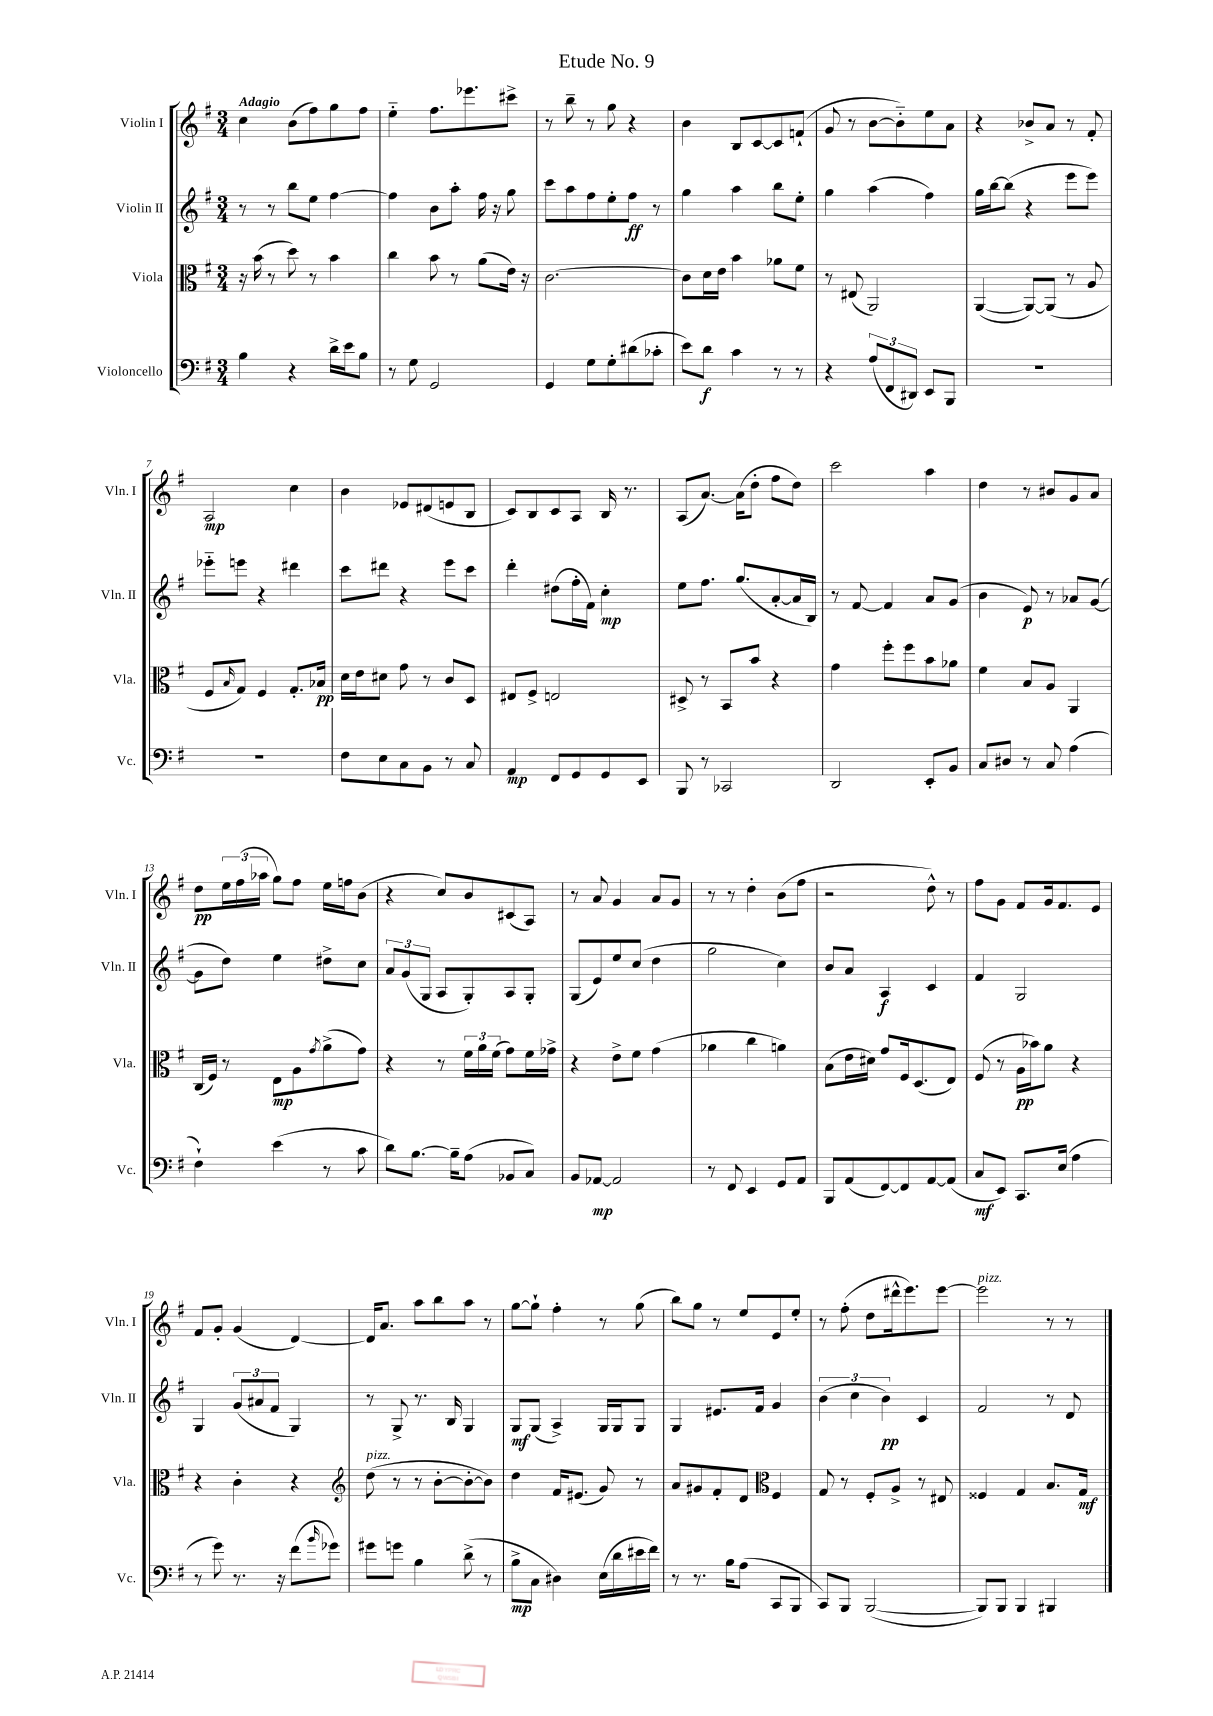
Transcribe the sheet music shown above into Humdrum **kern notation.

**kern	**dynam	**kern	**dynam	**kern	**dynam	**kern	**dynam
*part4	*part4	*part3	*part3	*part2	*part2	*part1	*part1
*staff4	*staff4	*staff3	*staff3	*staff2	*staff2	*staff1	*staff1
*I"Violoncello	*	*I"Viola	*	*I"Violin II	*	*I"Violin I	*
*I'Vc.	*	*I'Vla.	*	*I'Vln. II	*	*I'Vln. I	*
*clefF4	*	*clefC3	*	*clefG2	*	*clefG2	*
*k[f#]	*	*k[f#]	*	*k[f#]	*	*k[f#]	*
*M3/4	*	*M3/4	*	*M3/4	*	*M3/4	*
=1	=1	=1	=1	=1	=1	=1	=1
!	!	!	!	!	!	!LO:TX:a:B:t=Adagio	!
4B\	.	16r	.	8r	.	4cc\	.
.	.	(16b\	.	.	.	.	.
.	.	8r	.	8r	.	.	.
4r	.	8dd\)	.	8bb\L	.	(8b\L	.
.	.	8r	.	8ee\J	.	8ff#\)	.
16d^\LL	.	4b\	.	[4ff#\	.	8gg\	.
16e\J	.	.	.	.	.	.	.
8B\J	.	.	.	.	.	8ff#\J	.
=2	=2	=2	=2	=2	=2	=2	=2
8r	.	4cc\	.	4ff#\]	.	4ee\	.
8G\	.	.	.	.	.	.	.
2GG/	.	8b\	.	8b\L	.	8.ff#\L	.
.	.	8r	.	8aa'\J	.	.	.
.	.	.	.	.	.	8.eee-X\	.
.	.	(8a\L	.	16ff#\	.	.	.
.	.	.	.	16r	.	.	.
.	.	16e\Jk)	.	8gg\	.	8ccc#X^\J	.
.	.	16r	.	.	.	.	.
=3	=3	=3	=3	=3	=3	=3	=3
4GG/	.	[2.c\	.	8ccc\L	.	8r	.
.	.	.	.	8aa\	.	8bb~\	.
8G\L	.	.	.	8ff#\	.	8r	.
8G'\	.	.	.	8ee'\	.	8gg\	.
(8d#X\	.	.	.	8ff#\J	ff	4r	.
8c-X'\J	.	.	.	8r	.	.	.
=4	=4	=4	=4	=4	=4	=4	=4
8e\L)	.	8c\L]	.	4gg\	.	4b\	.
8d\J	f	16d\L	.	.	.	.	.
.	.	16e\JJ	.	.	.	.	.
4c\	.	4b\	.	4aa\	.	8B/L	.
.	.	.	.	.	.	[8c/	.
8r	.	8a-X\L	.	8bb\L	.	8c/]	.
8r	.	8f#\J	.	8ee'\J	.	(8fn`/J	.
=5	=5	=5	=5	=5	=5	=5	=5
4r	.	8r	.	4gg\	.	8g/	.
.	.	(8E#X/	.	.	.	8r	.
(12A/L	.	2AA/)	.	(4aa\	.	[8b\L	.
12FF#/	.	.	.	.	.	.	.
.	.	.	.	.	.	8b\])	.
12DD#X/J)	.	.	.	.	.	.	.
8EE/L	.	.	.	4ff#\)	.	8ee\	.
8BBB/J	.	.	.	.	.	8a\J	.
=6	=6	=6	=6	=6	=6	=6	=6
2.r	.	([4AA/	.	16gg\LL	.	4r	.
.	.	.	.	[16bb\J	.	.	.
.	.	.	.	(8bb\J]	.	.	.
.	.	8AA/L_)	.	4r	.	8b-X^/L	.
.	.	(8AA/J]	.	.	.	8a/J	.
.	.	8r	.	8eee\L	.	8r	.
.	.	8A/	.	8eee\J)	.	8f#'/	.
!!LO:LB:g=z
=7	=7	=7	=7	=7	=7	=7	=7
2.r	.	8F#/L	.	8eee-X\L	.	2A/	mp
.	.	16qqB/	.	.	.	.	.
.	.	8G/J)	.	8eeen\J	.	.	.
.	.	4F#/	.	4r	.	.	.
.	.	8.G'/L	.	4ddd#X\	.	4cc\	.
.	.	16B-X/Jk	pp	.	.	.	.
=8	=8	=8	=8	=8	=8	=8	=8
8F#\L	.	16d\LL	.	8ccc\L	.	4b\	.
.	.	16e\J	.	.	.	.	.
8E\	.	8d#X\J	.	8ddd#X\J	.	.	.
8C\	.	8g\	.	4r	.	8e-X/L	.
8BB\J	.	8r	.	.	.	(8d#X/	.
8r	.	8c/L	.	8eee\L	.	8en/	.
8C/	.	8D/J	.	8ccc\J	.	8B/J	.
=9	=9	=9	=9	=9	=9	=9	=9
4AA/	mp	8E#X/L	.	4ddd'\	.	8c/L)	.
.	.	8F#^/J	.	.	.	8B/	.
8FF#/L	.	2En/	.	(8dd#X\L	.	8c/	.
8GG/	.	.	.	16ff#'\L	.	8A/J	.
.	.	.	.	16f#\JJ)	.	.	.
8GG/	.	.	.	4cc'\	mp	16B/	.
.	.	.	.	.	.	8.r	.
8EE/J	.	.	.	.	.	.	.
=10	=10	=10	=10	=10	=10	=10	=10
8BBB/	.	8D#X^/	.	8ee\L	.	(8A/L	.
8r	.	8r	.	8.ff#\J	.	[8.a/J)	.
2CC-X/	.	8BB/L	.	.	.	.	.
.	.	.	.	(8.gg/L	.	(16a\KL]	.
.	.	8b/J	.	.	.	8dd'\J	.
.	.	4r	.	[8a'/	.	8ff#\L	.
.	.	.	.	16a/L]	.	8dd\J)	.
.	.	.	.	16B/JJ)	.	.	.
=11	=11	=11	=11	=11	=11	=11	=11
2DD/	.	4g\	.	8r	.	2ccc\	.
.	.	.	.	[8f#/	.	.	.
.	.	8ff#'\L	.	4f#/]	.	.	.
.	.	8ff#\	.	.	.	.	.
8EE'/L	.	8b\	.	8a/L	.	4aa\	.
8BB/J	.	8a-X\J	.	(8g/J	.	.	.
=12	=12	=12	=12	=12	=12	=12	=12
8C/L	.	4f#\	.	4b\	.	4dd\	.
8D#X/J	.	.	.	.	.	.	.
8r	.	8B/L	.	8e/)	p	8r	.
8C/	.	8A/J	.	8r	.	8b#X/L	.
(4A\	.	4AA/	.	8a-X/L	.	8g/	.
.	.	.	.	([8g/J	.	8a/J	.
!!LO:LB:g=z
=13	=13	=13	=13	=13	=13	=13	=13
4F#`\)	.	(16C/LL	.	8g\L]	.	8dd\L	pp
.	.	16F#/JJ)	.	.	.	.	.
.	.	8r	.	8dd\J)	.	24ee\L	.
.	.	.	.	.	.	(24ff#\	.
.	.	.	.	.	.	24aa-X\JJ	.
(4e\	.	8E\L	mp	4ee\	.	8gg\L)	.
.	.	8A\	.	.	.	8ff#\J	.
.	.	8qg/	.	.	.	.	.
8r	.	(8a^\	.	8dd#X^\L	.	16ee\LL	.
.	.	.	.	.	.	16ffn\J	.
8c\	.	8g\J)	.	8cc\J	.	(8b\J	.
=14	=14	=14	=14	=14	=14	=14	=14
8d\L)	.	4r	.	12a/L	.	4r	.
.	.	.	.	(12g/	.	.	.
[8.B\J	.	.	.	.	.	.	.
.	.	.	.	12G/J	.	.	.
.	.	8r	.	8A/L	.	8cc/L)	.
16B~\KL]	.	.	.	.	.	.	.
(8A\J	.	24f#\LL	.	8G'/)	.	8b/	.
.	.	24a\	.	.	.	.	.
.	.	(24f#\JJ	.	.	.	.	.
8BB-X/L	.	8g\L)	.	8A/	.	(8c#X/	.
8C/J)	.	16f#\L	.	8G'/J	.	8A/J)	.
.	.	16g-X^\JJ	.	.	.	.	.
=15	=15	=15	=15	=15	=15	=15	=15
8BB/L	.	4r	.	(8G/L	.	8r	.
[8AA-X/J	mp	.	.	8e/)	.	8a/	.
2AA-/]	.	8e^\L	.	8ee/	.	4g/	.
.	.	8f#\J	.	(8cc/J	.	.	.
.	.	(4g\	.	4dd\	.	8a/L	.
.	.	.	.	.	.	8g/J	.
=16	=16	=16	=16	=16	=16	=16	=16
8r	.	4a-X\	.	2gg\	.	8r	.
8FF#/	.	.	.	.	.	8r	.
4EE/	.	4cc\	.	.	.	4dd'\	.
8GG/L	.	4an\)	.	4cc\)	.	(8b\L	.
8AA/J	.	.	.	.	.	8ff#\J	.
=17	=17	=17	=17	=17	=17	=17	=17
8BBB/L	.	(8B\L	.	8b/L	.	2r	.
(8AA/	.	16e\L	.	8a/J	.	.	.
.	.	16d#X\JJ)	.	.	.	.	.
[8FF#/)	.	8g/L	.	4A/	f	.	.
8FF#/]	.	16F#/k	.	.	.	.	.
.	.	(8.D/	.	.	.	.	.
[8AA/	.	.	.	4c/	.	8dd^^\)	.
(8AA/J]	.	8E/J)	.	.	.	8r	.
=18	=18	=18	=18	=18	=18	=18	=18
8C/L	mf	(8F#/	.	4f#/	.	8ff#\L	.
8EE/J)	.	8r	.	.	.	8g\J	.
8.CC/L	.	16A\LL	pp	2G/	.	8f#/L	.
.	.	16b-X\J)	.	.	.	.	.
.	.	8a\J	.	.	.	16g/k	.
(16E/Jk	.	.	.	.	.	8.f#/	.
4A\	.	4r	.	.	.	.	.
.	.	.	.	.	.	8e/J	.
!!LO:LB:g=z
=19	=19	=19	=19	=19	=19	=19	=19
8r	.	4r	.	4G/	.	8f#/L	.
8g\)	.	.	.	.	.	8g'/J	.
8.r	.	4c'\	.	(12g/L	.	(4g/	.
.	.	.	.	12a#X/	.	.	.
.	.	.	.	12f#/J	.	.	.
16r	.	.	.	.	.	.	.
(8f#\L	.	4r	.	4G/)	.	[4d/)	.
16qqb/	.	.	.	.	.	.	.
8g-X\J)	.	.	.	.	.	.	.
=20	=20	=20	=20	=20	=20	=20	=20
*	*	*clefG2	*	*	*	*	*
!	!	!LO:TX:a:i:t=pizz.	!	!	!	!	!
8g#X\L	.	(8dd\	.	8r	.	16d/KL]	.
.	.	.	.	.	.	8.a/J	.
8gn\J	.	8r	.	8G^/	.	.	.
4B\	.	8r	.	8.r	.	8aa\L	.
.	.	[8b'\L	.	.	.	8bb\	.
.	.	.	.	16B/	.	.	.
(8d^\	.	8b'\_	.	4G/	.	8aa\J	.
8r	.	8b\J])	.	.	.	8r	.
=21	=21	=21	=21	=21	=21	=21	=21
8B^\L	mp	4dd\	.	8G/L	mf	[8gg\L	.
8C\J	.	.	.	(8G/J	.	8gg`\J]	.
4D#X\)	.	16f#/KL	.	4A^/)	.	4ff#'\	.
.	.	(8.e#X/J	.	.	.	.	.
(16E\LL	.	8g/)	.	16G/LL	.	8r	.
16d\	.	.	.	16G/J	.	.	.
16e#X\	.	8r	.	8G/J	.	(8gg\	.
16f#\JJ)	.	.	.	.	.	.	.
=22	=22	=22	=22	=22	=22	=22	=22
8r	.	8a/L	.	4G/	.	8bb\L)	.
8.r	.	8g#X/	.	.	.	8gg\J	.
.	.	8f#'/	.	8.e#X/L	.	8r	.
16B\KL	.	.	.	.	.	.	.
(8A\J	.	8d/J	.	.	.	8ee/L	.
.	.	.	.	16f#/Jk	.	.	.
*	*	*clefC3	*	*	*	*	*
8CC/L	.	4F#/	.	4g/	.	8e/	.
8BBB/J	.	.	.	.	.	8ee'/J	.
=23	=23	=23	=23	=23	=23	=23	=23
8CC/L)	.	8G/	.	(6b\	.	8r	.
8BBB/J	.	8r	.	.	.	(8ff#'\	.
.	.	.	.	6cc\	.	.	.
([2BBB/	.	8F#'/L	.	.	.	8dd\L	.
.	.	.	.	6b\)	pp	.	.
.	.	8A^/J	.	.	.	16ddd#X^^\k	.
.	.	.	.	.	.	8.eee\)	.
.	.	8r	.	4c/	.	.	.
.	.	8E#X/	.	.	.	[8eee\J	.
=24	=24	=24	=24	=24	=24	=24	=24
!	!	!	!	!	!	!LO:TX:a:i:t=pizz.	!
8BBB/L])	.	4F##X/	.	2f#/	.	2eee\]	.
8BBB/J	.	.	.	.	.	.	.
4BBB/	.	4G/	.	.	.	.	.
4BBB#X/	.	8.B/L	.	8r	.	8r	.
.	.	.	.	8d/	.	8r	.
.	.	16G/Jk	mf	.	.	.	.
==	==	==	==	==	==	==	==
*-	*-	*-	*-	*-	*-	*-	*-
